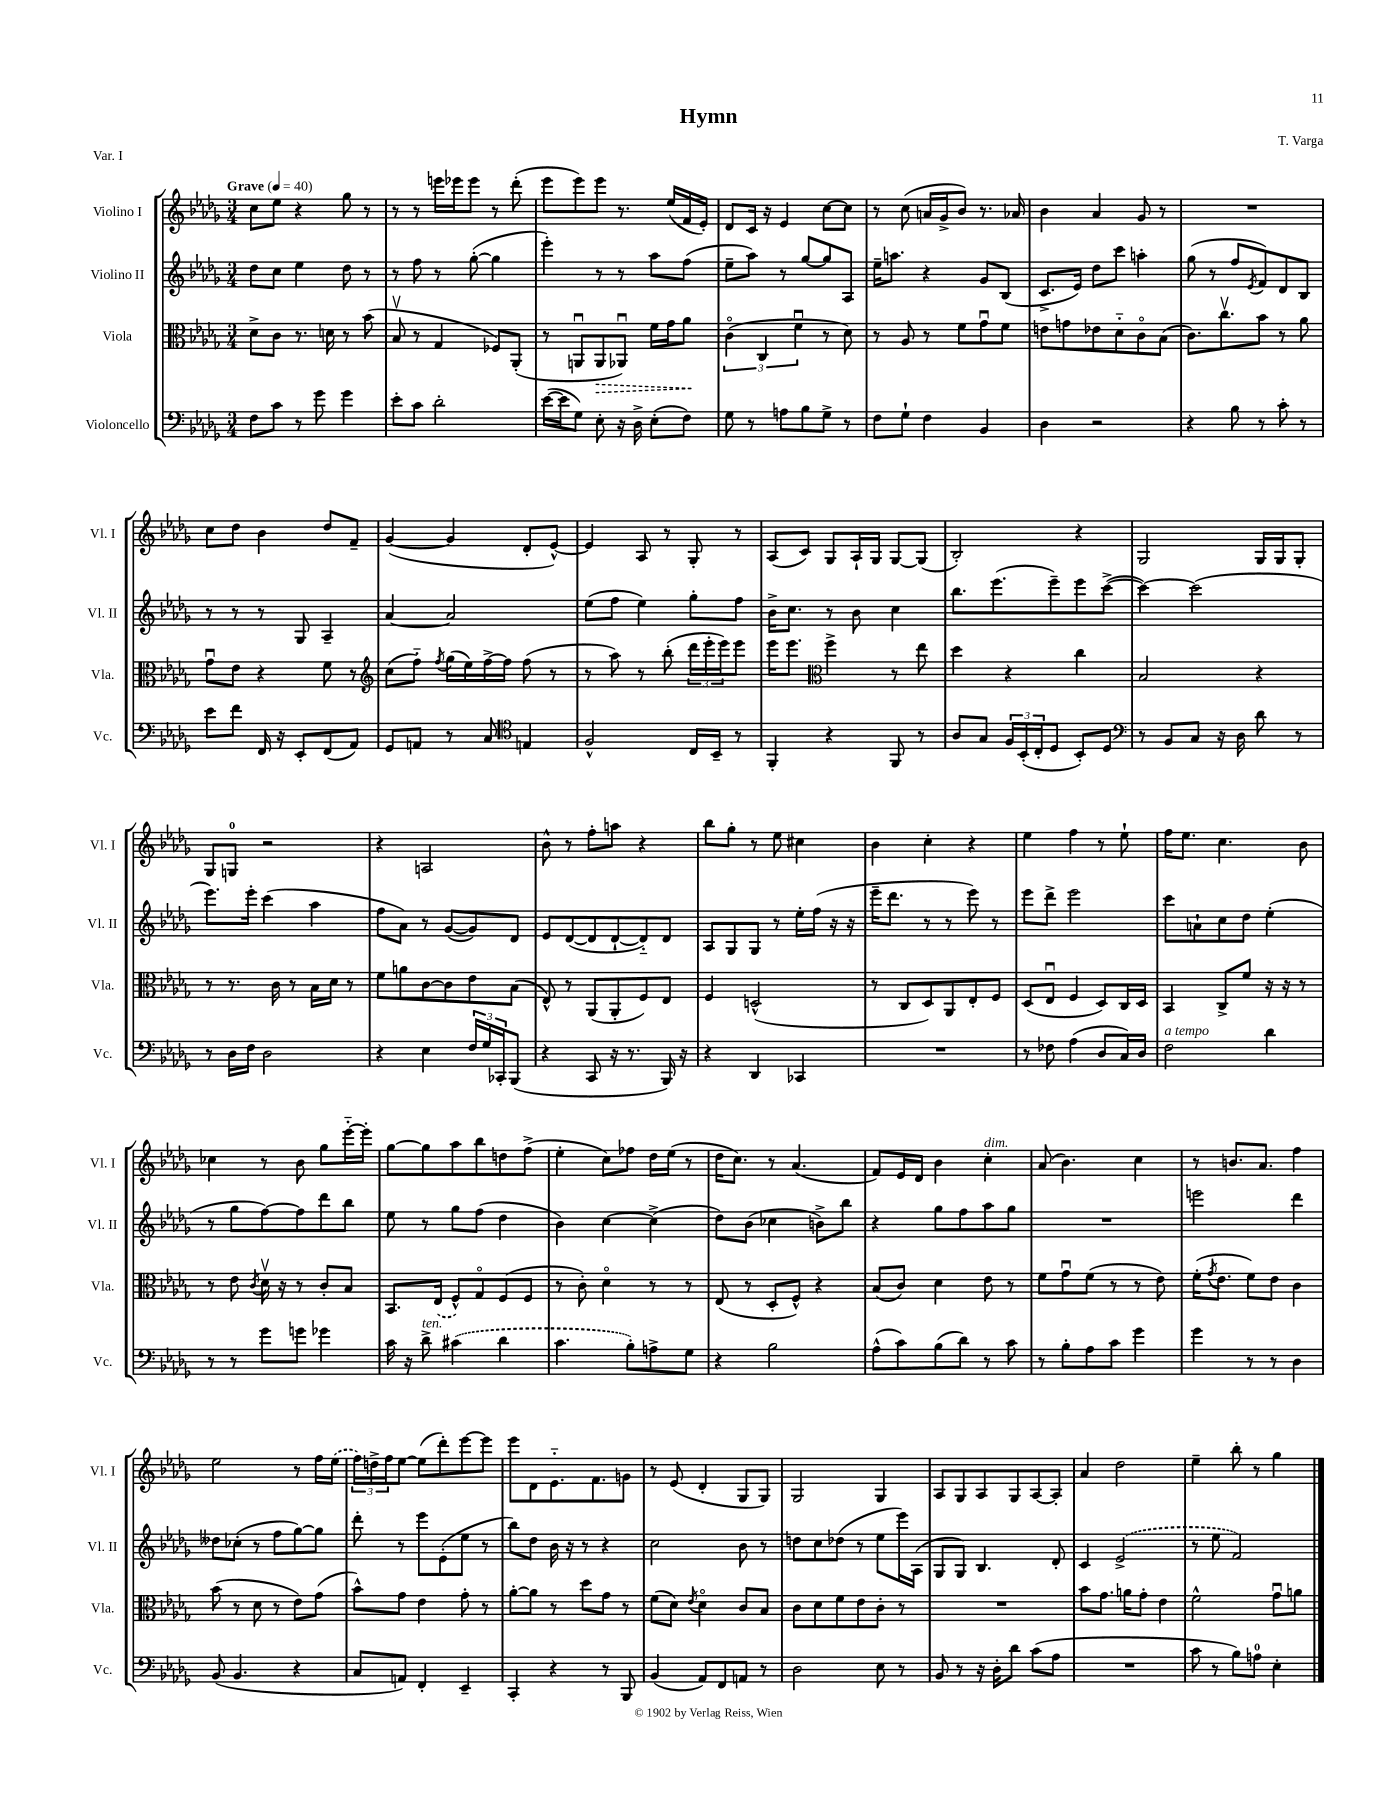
\header { title = "Hymn" composer = "T. Varga" piece = "Var. I" }
<<
\new StaffGroup <<
\new Staff = "s0" \with { instrumentName = "Violino I" shortInstrumentName = "Vl. I" } {
    \clef treble \key des \major \numericTimeSignature \time 3/4 \tempo "Grave" 4 = 40
    c''8 ees''8 r4 ges''8 r8 |
    r8 r8 e'''16 ees'''16 ees'''8 r8 des'''8-.( |
    ees'''8 ees'''8) ees'''8 r8. ees''16( f'16 ees'16-.) |
    des'8 c'16 r16 ees'4 c''8~ c''8 |
    r8 c''8( a'16 ges'16-> bes'8) r8. aes'16 |
    bes'4 aes'4 ges'8 r8 |
    R2. |
    c''8 des''8 bes'4 des''8 f'8-- |
    ges'4~( ges'4 des'8-. ees'8~-^) |
    ees'4 aes8 r8 ges8-. r8 |
    aes8( c'8) ges8 aes16-! ges16 ges8~ ges8( |
    bes2-.) r4 |
    ges2 ges16 ges16 ges8-. |
    ges8 g8-0 r2 |
    r4 a2 |
    bes'8-^ r8 f''8-. a''8 r4 |
    bes''8 ges''8-. r8 ees''8 cis''4 |
    bes'4 c''4-. r4 |
    ees''4 f''4 r8 ees''8-! |
    f''16 ees''8. c''4. bes'8 |
    ces''4 r8 bes'8 ges''8 ees'''16~-_ ees'''16-. |
    ges''8~ ges''8 aes''8 bes''8 d''8 f''8->( |
    ees''4-. c''8) fes''8 des''16 ees''16( r8 |
    des''16 c''8.) r8 aes'4.( |
    f'8) ees'16 des'16 bes'4 c''4-.^\markup { \italic "dim." } |
    aes'8( bes'4.) c''4 |
    r8 b'8. aes'8. f''4 |
    ees''2 r8 f''16 \once \slurDashed ees''16( |
    \tuplet 3/2 { f''16) d''16-> f''16 } ees''8~ ees''8( des'''8-.) ees'''8~ ees'''8 |
    ees'''8 des'8 ees'8.-_ f'8. g'8 |
    r8 ees'8( des'4-. ges8 ges8) |
    ges2 ges4 |
    aes8 ges8 aes8 ges8 aes8~ aes8-. |
    aes'4 des''2 |
    ees''4-- bes''8-. r8 ges''4 \bar "|." |
}
\new Staff = "s1" \with { instrumentName = "Violino II" shortInstrumentName = "Vl. II" } {
    \clef treble \key des \major \numericTimeSignature \time 3/4
    des''8 c''8 ees''4 des''8 r8 |
    r8 f''8 r8 ges''8~-.( ges''4 |
    ees'''4-.) r8 r8 aes''8 f''8( |
    ees''8-- aes''8) r8 ges''8~ ges''8 aes8 |
    ees''16-- a''8. r4 ges'8 bes8( |
    c'8.-> ees'16) des''8 c'''8 a''4-. |
    ges''8( r8 f''8 \acciaccatura { ees'8 } f'8) des'8 bes8 |
    r8 r8 r8 ges8 aes4-- |
    aes'4~ aes'2 |
    ees''8( f''8 ees''4) ges''8-. f''8 |
    bes'16-> c''8. r8 bes'8 c''4 |
    bes''8. ees'''8.( ees'''8--) ees'''8 c'''8~->( |
    c'''4~) c'''2( |
    ees'''8.) ees'''16-. c'''4( aes''4 |
    f''8 aes'8) r8 ges'8~( ges'8) des'8 |
    ees'8 des'8~( des'8 des'8~-! des'8-_) des'8 |
    aes8 ges8 ges8 r8 ees''16-. f''16( r16 r16 |
    ees'''16-- des'''8. r8 r8 ees'''8) r8 |
    ees'''8 des'''8-> ees'''2 |
    c'''8 a'8-! c''8 des''8 ees''4-.( |
    r8 ges''8 f''8~) f''8 des'''8 bes''8 |
    ees''8 r8 ges''8 f''8( des''4 |
    bes'4) c''4~ c''4->( |
    des''8) bes'8( ces''4 b'8->) bes''8 |
    r4 ges''8 f''8 aes''8 ges''8 |
    R2. |
    e'''2 des'''4 |
    deses''8 ces''8-.( r8 f''8 ges''8~) ges''8 |
    des'''8-. r8 ees'''8 ees'8-.( ees''8 r8 |
    bes''8) des''8 bes'16 r16 r8 r4 |
    c''2 bes'8 r8 |
    d''8 c''8 des''8( r8 ees''8 ees'''16) aes16( |
    ges8 ges8) bes4. des'8-. |
    c'4 \once \slurDashed ees'2->( |
    r8 ees''8 f'2) \bar "|." |
}
\new Staff = "s2" \with { instrumentName = "Viola" shortInstrumentName = "Vla." } {
    \clef alto \key des \major \numericTimeSignature \time 3/4
    des'8-> c'8 r8. d'16 r8 bes'8( |
    bes8\upbow r8 ges4 fes8) aes,8-.( |
    r8 a,8\downbow \once \override Hairpin.style = #'dashed-line a,8\> aes,8\downbow) f'16 ges'16 aes'8\! |
    \tuplet 3/2 { c'4\flageolet( c4 f'4\downbow } r8 des'8) |
    r8 aes8 r8 f'8 ges'8\downbow f'8 |
    e'8 g'8 ees'8 des'8-_ c'8\flageolet bes8( |
    c'8.) c''8.\upbow bes'8 r8 aes'8 |
    ges'8\downbow ees'8 r4 f'8 r8 |
    \clef treble c''8( f''8-_) \acciaccatura { f''8 } ges''16( ees''16) f''16~-> f''16 f''8( r8 |
    r8 aes''8) r8 bes''8-.( \tuplet 3/2 { des'''16 ees'''16-. ees'''16) } ees'''8 |
    ees'''16 ees'''8. \clef alto f''4-> r8 ees''8 |
    des''4 r4 c''4 |
    bes2 r4 |
    r8 r8. c'16 r8 bes16 des'16 r8 |
    f'8 a'8 c'8~ c'8 ees'8 bes8( |
    ees8-^) r8 aes,8( aes,8-. f8) ees8 |
    f4 d2-^( |
    r8 c8 des8) aes,8 ees8-. f8 |
    des8( ees8\downbow f4 des8) c16 des16 |
    bes,4 c8-> f'8 r16 r16 r8 |
    r8 ees'8 \acciaccatura { c'8 } des'16\upbow r16 r8 c'8-. bes8 |
    bes,8. \once \slurDashed ees16( f8-^) ges8\flageolet f8( f8 |
    r8 c'8-.) des'4\flageolet r8 r8 |
    ees8( r8 des8-. f8-^) r4 |
    bes8( c'8) des'4 ees'8 r8 |
    f'8 ges'8\downbow f'8( r8 r8 ees'8) |
    f'16-.( \acciaccatura { ges'8 } ees'8. f'8) ees'8 c'4 |
    bes'8( r8 des'8 r8 ees'8) ges'8( |
    bes'8-^) ges'8 ees'4 ges'8-. r8 |
    aes'8~-. aes'8 r8 des''8 ges'8 r8 |
    f'8( des'8) \acciaccatura { ees'8 } des'4\flageolet c'8 bes8 |
    c'8 des'8 f'8 ees'8 c'8-. r8 |
    R2. |
    bes'8 ges'8. a'16 ges'8-. ees'4 |
    f'2-^ ges'8\downbow a'8 \bar "|." |
}
\new Staff = "s3" \with { instrumentName = "Violoncello" shortInstrumentName = "Vc." } {
    \clef bass \key des \major \numericTimeSignature \time 3/4
    f8 c'8 r8 ges'8 ges'4 |
    ees'8-. c'8 des'2-. |
    ees'16~( ees'16 ges8) ees8-. r16 des16-> ees8-.( f8) |
    ges8 r8 a8 bes8 ges8-> r8 |
    f8 ges8-! f4 bes,4 |
    des4 r2 |
    r4 bes8 r8 c'8-. r8 |
    ees'8 f'8 f,16 r16 ees,8-. f,8( aes,8) |
    ges,8 a,8 r8 c8 \clef tenor e4 |
    f2-^ c16 bes,16-- r8 |
    f,4-. r4 f,8 r8 |
    aes8 ges8 \tuplet 3/2 { f16 bes,16-.( c16-. } des8 bes,8-.) des8 |
    \clef bass r8 bes,8 c8 r16 des16 des'8 r8 |
    r8 des16 f16 des2 |
    r4 ees4 \tuplet 3/2 { f16 ges16 ces,16-. } bes,,8( |
    r4 c,8 r16 r8. bes,,16) r16 |
    r4 des,4 ces,4 |
    R2. |
    r8 fes8 aes4( des8 c16) des16 |
    f2^\markup { \italic "a tempo" } des'4 |
    r8 r8 ges'8 g'8 ges'4 |
    c'16 r16 des'8->^\markup { \italic "ten." } \once \slurDashed cis'4( des'4 |
    c'4. bes8-.) a8-> ges8 |
    r4 bes2 |
    aes8-^( c'8) bes8( des'8) r8 c'8 |
    r8 bes8-. aes8 c'8 ges'4 |
    ges'4 r8 r8 des4 |
    bes,8( bes,4. r4 |
    c8 a,8) f,4-. ees,4-- |
    c,4-. r4 r8 bes,,8 |
    bes,4( aes,8) f,8 a,8 r8 |
    des2 ees8 r8 |
    bes,8 r8 r16 des16-. des'8 c'8( aes8 |
    R2. |
    c'8 r8 bes8) a8-0 ees4-. \bar "|." |
}
>>
>>
\layout { \context { \Score \remove "Bar_number_engraver" } }
